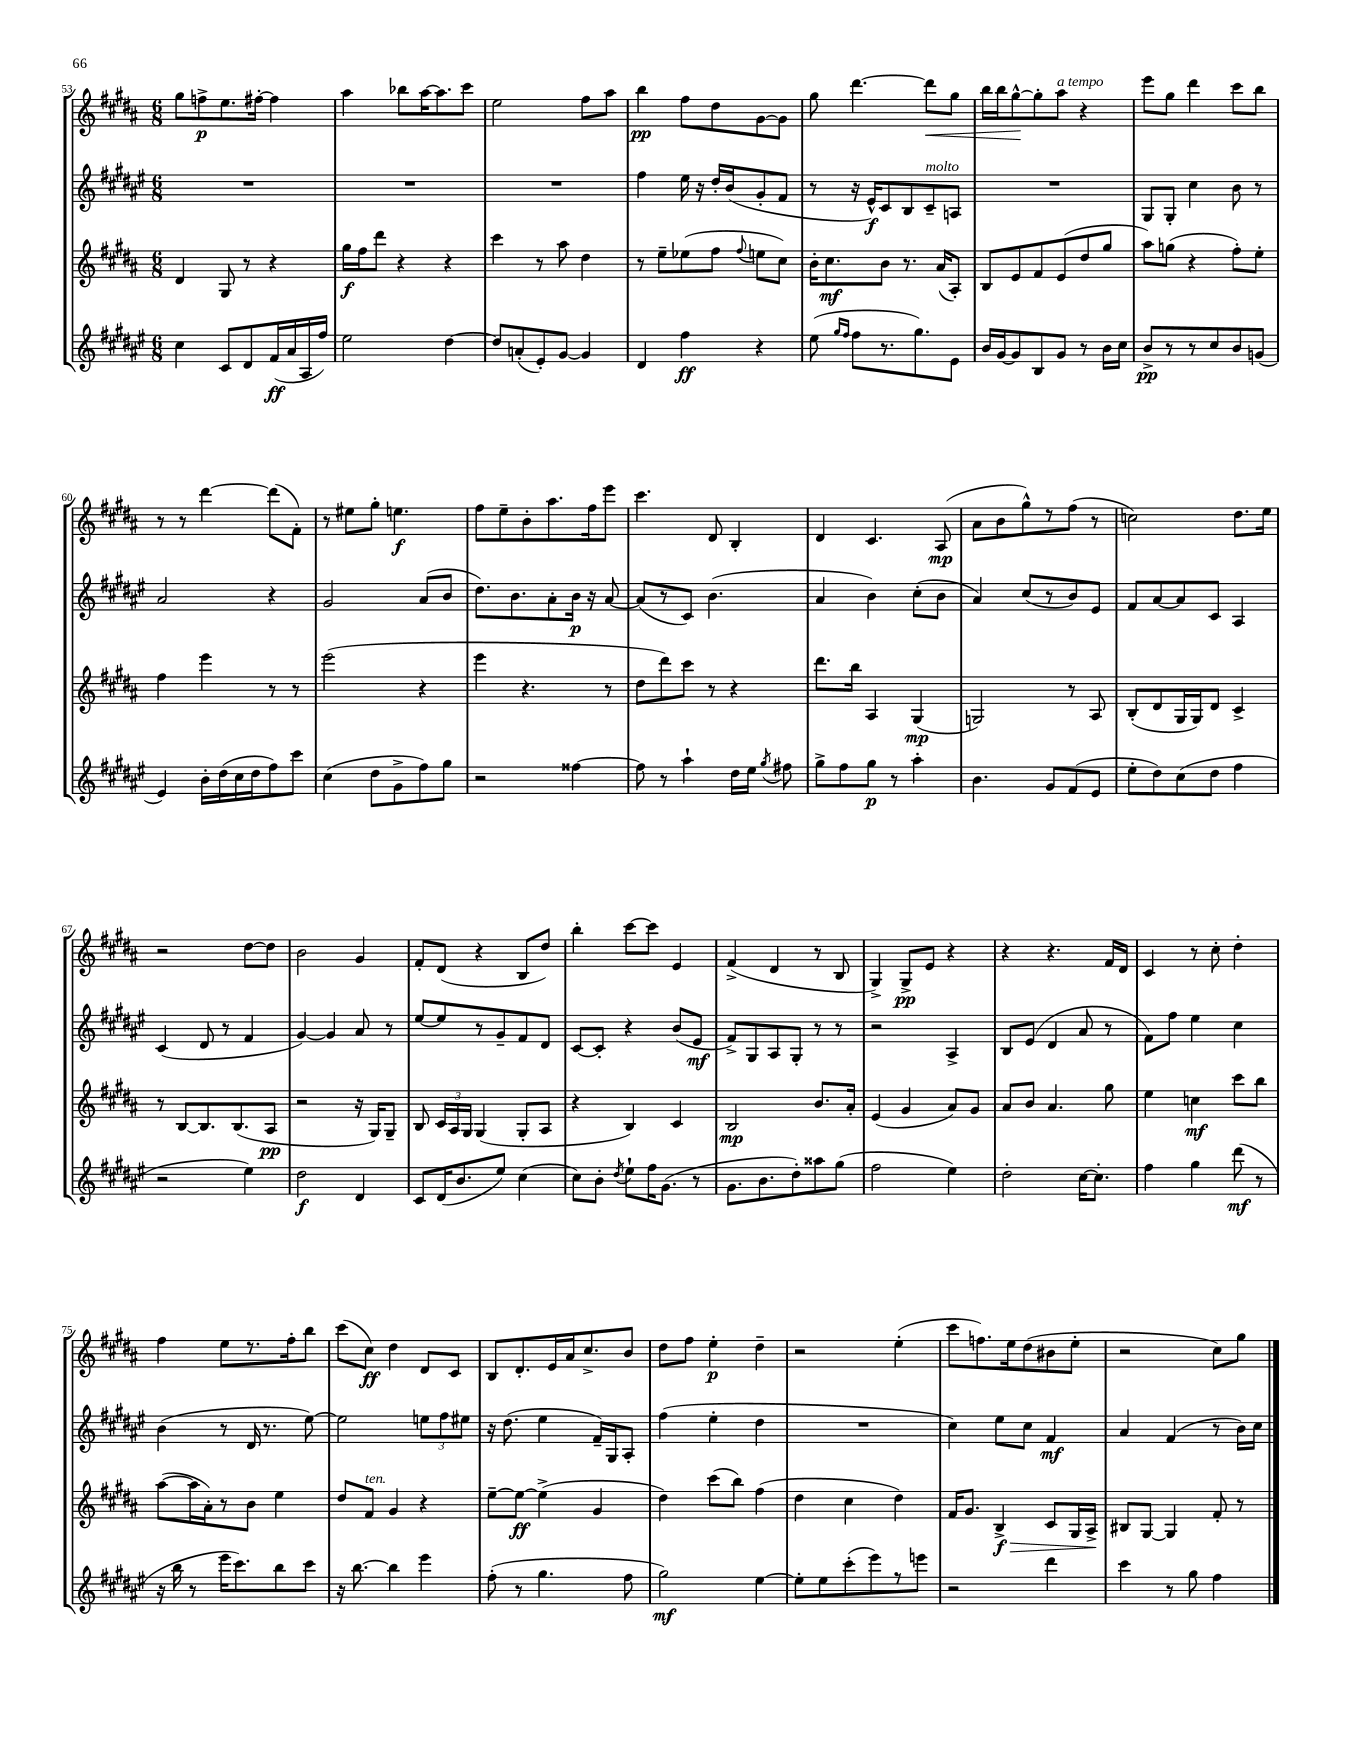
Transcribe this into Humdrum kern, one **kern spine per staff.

**kern	**dynam	**kern	**dynam	**kern	**dynam	**kern	**dynam
*part4	*part4	*part3	*part3	*part2	*part2	*part1	*part1
*staff4	*staff4	*staff3	*staff3	*staff2	*staff2	*staff1	*staff1
*clefG2	*	*clefG2	*	*clefG2	*	*clefG2	*
*k[f#c#g#d#a#e#]	*	*k[f#c#g#d#a#]	*	*k[f#c#g#d#a#e#]	*	*k[f#c#g#d#a#]	*
*M6/8	*	*M6/8	*	*M6/8	*	*M6/8	*
=53	=53	=53	=53	=53	=53	=53	=53
4cc#\	.	4d#/	.	2.r	.	8gg#\L	.
.	.	.	.	.	.	8ffn^\	p
8c#/L	.	8G#/	.	.	.	8.ee\	.
8d#/	.	8r	.	.	.	.	.
.	.	.	.	.	.	[16ff#X'\Jk	.
(16f#/L	ff	4r	.	.	.	4ff#\]	.
16a#/	.	.	.	.	.	.	.
16A#/	.	.	.	.	.	.	.
16ff#/JJ)	.	.	.	.	.	.	.
=54	=54	=54	=54	=54	=54	=54	=54
2ee#\	.	16gg#\LL	f	2.r	.	4aa#\	.
.	.	16ff#\J	.	.	.	.	.
.	.	8ddd#\J	.	.	.	.	.
.	.	4r	.	.	.	8bb-X\L	.
.	.	.	.	.	.	[16aa#\K	.
.	.	.	.	.	.	8.aa#\]	.
[4dd#\	.	4r	.	.	.	.	.
.	.	.	.	.	.	8ccc#\J	.
=55	=55	=55	=55	=55	=55	=55	=55
8dd#/L]	.	4ccc#\	.	2.r	.	2ee\	.
(8an'/	.	.	.	.	.	.	.
8e#'/)	.	8r	.	.	.	.	.
[8g#/J	.	8aa#\	.	.	.	.	.
4g#/]	.	4dd#\	.	.	.	8ff#\L	.
.	.	.	.	.	.	8aa#\J	.
=56	=56	=56	=56	=56	=56	=56	=56
4d#/	.	8r	.	4ff#\	.	4bb\	pp
.	.	8ee~\L	.	.	.	.	.
4ff#\	ff	(8ee-X\	.	16ee#\	.	8ff#\L	.
.	.	.	.	16r	.	.	.
.	.	8ff#\J	.	16dd#'/LL	.	8dd#\	.
.	.	.	.	(16b/J	.	.	.
.	.	8qqff#/	.	.	.	.	.
4r	.	8een\L	.	8g#'/	.	[8g#\	.
.	.	8cc#\J)	.	8f#/J	.	8g#\J]	.
=57	=57	=57	=57	=57	=57	=57	=57
(8ee#\	.	16b'\KL	.	8r	.	8gg#\	.
.	.	8.cc#\	mf	.	.	.	.
16qqgg#/LL	.	.	.	.	.	.	.
16qqff#/JJ	.	.	.	.	.	.	.
8ff#\L	.	.	.	16r	.	[4.ddd#\	.
.	.	.	.	16e#^^/KL)	f	.	.
8.r	.	8b\J	.	8c#/	.	.	.
.	.	8.r	.	8B/	.	.	.
8.gg#\)	.	.	.	.	.	.	.
!	!	!	!	!LO:TX:a:i:t=molto	!	!	!
!	!	!	!	!	!	!	!LO:HP:b
.	.	.	.	8c#~/	.	8ddd#\L]	<
.	.	(16a#/KL	.	.	.	.	.
8e#\J	.	8A#'/J)	.	8An/J	.	8gg#\J	.
=58	=58	=58	=58	=58	=58	=58	=58
16b/LL	.	8B/L	.	2.r	.	16bb\LL	.
[16g#/J	.	.	.	.	.	16bb\J	.
8g#/]	.	8e/	.	.	.	[8gg#^^\	.
8B/	.	8f#/	.	.	.	8gg#'\]	[
!	!	!	!	!	!	!LO:TX:a:i:t=a tempo	!
8g#/J	.	(8e/	.	.	.	8aa#\J	.
8r	.	8dd#/	.	.	.	4r	.
16b\LL	.	8gg#/J	.	.	.	.	.
16cc#\JJ	.	.	.	.	.	.	.
=59	=59	=59	=59	=59	=59	=59	=59
8b^/L	pp	8aa#\L)	.	8G#/L	.	8eee\L	.
8r	.	(8ggn\J	.	8G#'/J	.	8gg#\J	.
8r	.	4r	.	4cc#\	.	4ddd#\	.
8cc#/	.	.	.	.	.	.	.
8b/	.	8ff#'\L)	.	8b\	.	8ccc#\L	.
(8gn/J	.	8ee'\J	.	8r	.	8bb\J	.
!!LO:LB:g=z
=60	=60	=60	=60	=60	=60	=60	=60
4e#/)	.	4ff#\	.	2a#/	.	8r	.
.	.	.	.	.	.	8r	.
16b'\LL	.	4eee\	.	.	.	[4ddd#\	.
(16dd#\	.	.	.	.	.	.	.
16cc#\	.	.	.	.	.	.	.
16dd#\J	.	.	.	.	.	.	.
8ff#\)	.	8r	.	4r	.	(8ddd#\L]	.
8ccc#\J	.	8r	.	.	.	8f#'\J)	.
=61	=61	=61	=61	=61	=61	=61	=61
(4cc#\	.	(2eee\	.	2g#/	.	8r	.
.	.	.	.	.	.	8ee#X\L	.
8dd#\L	.	.	.	.	.	8gg#'\J	.
8g#^\	.	.	.	.	.	4.een\	f
8ff#\)	.	4r	.	(8a#/L	.	.	.
8gg#\J	.	.	.	8b/J	.	.	.
=62	=62	=62	=62	=62	=62	=62	=62
2r	.	4eee\	.	8.dd#\L)	.	8ff#\L	.
.	.	.	.	.	.	8ee~\	.
.	.	.	.	8.b\	.	.	.
.	.	4.r	.	.	.	8b'\	.
.	.	.	.	8a#'\	.	8.aa#\	.
[4ff##X\	.	.	.	16b\Jk	p	.	.
.	.	.	.	16r	.	16ff#\k	.
.	.	8r	.	[8a#/	.	8eee\J	.
=63	=63	=63	=63	=63	=63	=63	=63
8ff##\]	.	8dd#\L	.	(8a#/L]	.	4.ccc#\	.
8r	.	8ddd#\)	.	8r	.	.	.
4aa#`\	.	8ccc#\J	.	8c#/J)	.	.	.
.	.	8r	.	(4.b\	.	8d#/	.
16dd#\LL	.	4r	.	.	.	4B'/	.
16ee#\JJ	.	.	.	.	.	.	.
8qgg#/	.	.	.	.	.	.	.
8ff#X\	.	.	.	.	.	.	.
=64	=64	=64	=64	=64	=64	=64	=64
8gg#^\L	.	8.ddd#\L	.	4a#/	.	4d#/	.
8ff#\	.	.	.	.	.	.	.
.	.	16bb\Jk	.	.	.	.	.
8gg#\J	p	4A#/	.	4b\)	.	4.c#/	.
8r	.	.	.	.	.	.	.
4aa#'\	.	(4G#/	mp	(8cc#'\L	.	.	.
.	.	.	.	8b\J	.	(8A#/	mp
=65	=65	=65	=65	=65	=65	=65	=65
4.b\	.	2Gn/)	.	4a#/)	.	8a#\L	.
.	.	.	.	.	.	8b\	.
.	.	.	.	(8cc#/L	.	8gg#^^\)	.
8g#/L	.	.	.	8r	.	8r	.
(8f#/	.	8r	.	8b/)	.	(8ff#\J	.
8e#/J	.	8A#/	.	8e#/J	.	8r	.
=66	=66	=66	=66	=66	=66	=66	=66
8ee#'\L	.	(8B'/L	.	8f#/L	.	2ccn\)	.
8dd#\)	.	8d#/	.	[8a#/	.	.	.
(8cc#\	.	16G#/L	.	8a#/]	.	.	.
.	.	16G#/J)	.	.	.	.	.
8dd#\J	.	8d#/J	.	8c#/J	.	.	.
4ff#\	.	4c#^/	.	4A#/	.	8.dd#\L	.
.	.	.	.	.	.	16ee\Jk	.
!!LO:LB:g=z
=67	=67	=67	=67	=67	=67	=67	=67
2r	.	8r	.	(4c#/	.	2r	.
.	.	[8B/L	.	.	.	.	.
.	.	8.B/]	.	8d#/	.	.	.
.	.	.	.	8r	.	.	.
.	.	(8.B/	.	.	.	.	.
4ee#\)	.	.	.	4f#/	.	[8dd#\L	.
.	.	8A#/J	pp	.	.	8dd#\J]	.
=68	=68	=68	=68	=68	=68	=68	=68
2dd#\	f	2r	.	[4g#/)	.	2b\	.
.	.	.	.	4g#/]	.	.	.
4d#/	.	16r	.	8a#/	.	4g#/	.
.	.	16G#/KL)	.	.	.	.	.
.	.	8G#~/J	.	8r	.	.	.
=69	=69	=69	=69	=69	=69	=69	=69
8c#/L	.	8B/	.	[8ee#/L	.	8f#'/L	.
(16d#/K	.	24c#/LL	.	8ee#/]	.	(8d#/J	.
.	.	24A#/	.	.	.	.	.
8.b/	.	.	.	.	.	.	.
.	.	24G#/JJ	.	.	.	.	.
.	.	(4G#/	.	8r	.	4r	.
8ee#/J)	.	.	.	8g#~/	.	.	.
(4cc#\	.	8G#'/L	.	8f#/	.	8B/L	.
.	.	8A#/J	.	8d#/J	.	8dd#/J)	.
=70	=70	=70	=70	=70	=70	=70	=70
8cc#\L)	.	4r	.	[8c#/L	.	4bb'\	.
8b'\J	.	.	.	8c#'/J]	.	.	.
8qdd#/	.	.	.	.	.	.	.
8ee#`\L	.	4B/)	.	4r	.	[8ccc#\L	.
16ff#\K	.	.	.	.	.	8ccc#\J]	.
(8.g#\J	.	.	.	.	.	.	.
.	.	4c#/	.	(8b/L	.	4e/	.
8r	.	.	.	8e#/J	mf	.	.
=71	=71	=71	=71	=71	=71	=71	=71
8.g#\L	.	2B/	mp	8f#^/L)	.	(4f#^/	.
.	.	.	.	8G#/	.	.	.
8.b\	.	.	.	.	.	.	.
.	.	.	.	8A#/	.	4d#/	.
8dd#'\)	.	.	.	8G#'/J	.	.	.
8aa##X\	.	8.b/L	.	8r	.	8r	.
(8gg#\J	.	.	.	8r	.	8B/	.
.	.	16a#'/Jk	.	.	.	.	.
=72	=72	=72	=72	=72	=72	=72	=72
2ff#\	.	(4e/	.	2r	.	4G#^/)	.
.	.	4g#/	.	.	.	8G#^/L	pp
.	.	.	.	.	.	8e/J	.
4ee#\)	.	8a#/L)	.	4A#^/	.	4r	.
.	.	8g#/J	.	.	.	.	.
=73	=73	=73	=73	=73	=73	=73	=73
2dd#'\	.	8a#/L	.	8B/L	.	4r	.
.	.	8b/J	.	(8e#/J	.	.	.
.	.	4.a#/	.	4d#/	.	4.r	.
[16cc#\KL	.	.	.	8a#/	.	.	.
8.cc#'\J]	.	.	.	.	.	.	.
.	.	8gg#\	.	8r	.	16f#/LL	.
.	.	.	.	.	.	16d#/JJ	.
=74	=74	=74	=74	=74	=74	=74	=74
4ff#\	.	4ee\	.	8f#\L)	.	4c#/	.
.	.	.	.	8ff#\J	.	.	.
4gg#\	.	4ccn\	mf	4ee#\	.	8r	.
.	.	.	.	.	.	8cc#'\	.
(8ddd#\	mf	8ccc#\L	.	4cc#\	.	4dd#'\	.
8r	.	8bb\J	.	.	.	.	.
!!LO:LB:g=z
=75	=75	=75	=75	=75	=75	=75	=75
16r	.	([8aa#\L	.	(4b\	.	4ff#\	.
16bb\	.	.	.	.	.	.	.
8r	.	16aa#\L]	.	.	.	.	.
.	.	16a#'\J)	.	.	.	.	.
16eee#\KL	.	8r	.	8r	.	8ee\L	.
8.ccc#\)	.	.	.	.	.	.	.
.	.	8b\J	.	16d#/	.	8.r	.
.	.	.	.	8.r	.	.	.
8bb\	.	4ee\	.	.	.	.	.
.	.	.	.	.	.	16ff#'\k	.
8ccc#\J	.	.	.	[8ee#\)	.	8bb\J	.
=76	=76	=76	=76	=76	=76	=76	=76
16r	.	8dd#/L	.	2ee#\]	.	(8ccc#\L	.
[8.bb\	.	.	.	.	.	.	.
!	!	!LO:TX:a:i:t=ten.	!	!	!	!	!
.	.	8f#/J	.	.	.	8cc#\J)	ff
4bb\]	.	4g#/	.	.	.	4dd#\	.
4eee#\	.	4r	.	12een\L	.	8d#/L	.
.	.	.	.	12ff#\	.	.	.
.	.	.	.	.	.	8c#/J	.
.	.	.	.	12ee#X\J	.	.	.
=77	=77	=77	=77	=77	=77	=77	=77
(8ff#'\	.	[8ee~\L	.	16r	.	8B/L	.
.	.	.	.	(8.dd#\	.	.	.
8r	.	8ee\J_	ff	.	.	8.d#'/	.
4.gg#\	.	(4ee^\]	.	4ee#\	.	.	.
.	.	.	.	.	.	16e/L	.
.	.	.	.	.	.	16a#/J	.
.	.	.	.	.	.	8.cc#^/	.
.	.	4g#/	.	16f#~/LL)	.	.	.
.	.	.	.	16G#/J	.	.	.
8ff#\	.	.	.	8A#'/J	.	8b/J	.
=78	=78	=78	=78	=78	=78	=78	=78
2gg#\)	mf	4dd#\)	.	(4ff#\	.	8dd#\L	.
.	.	.	.	.	.	8ff#\J	.
.	.	(8ccc#\L	.	4ee#'\	.	4ee'\	p
.	.	8bb\J)	.	.	.	.	.
[4ee#\	.	(4ff#\	.	4dd#\	.	4dd#~\	.
=79	=79	=79	=79	=79	=79	=79	=79
8ee#'\L]	.	4dd#\	.	2.r	.	2r	.
8ee#\	.	.	.	.	.	.	.
(8ccc#'\	.	4cc#\	.	.	.	.	.
8eee#\)	.	.	.	.	.	.	.
8r	.	4dd#\)	.	.	.	(4ee'\	.
8eeen\J	.	.	.	.	.	.	.
=80	=80	=80	=80	=80	=80	=80	=80
2r	.	16f#/KL	.	4cc#\)	.	8ccc#\L	.
.	.	8.g#/J	.	.	.	.	.
.	.	.	.	.	.	8.ffn\)	.
!	!	!	!LO:HP:b	!	!	!	!
.	.	4B^/	> f	8ee#\L	.	.	.
.	.	.	.	.	.	16ee\k	.
.	.	.	.	8cc#\J	.	(8dd#\	.
4ddd#\	.	8c#/L	.	4f#/	mf	8b#X\	.
.	.	16G#/L	.	.	.	8ee'\J	.
.	.	16A#^/JJ	.	.	.	.	.
.	.	.	]	.	.	.	.
=81	=81	=81	=81	=81	=81	=81	=81
4ccc#\	.	8B#X/L	.	4a#/	.	2r	.
.	.	[8G#/J	.	.	.	.	.
8r	.	4G#/]	.	(4f#/	.	.	.
8gg#\	.	.	.	.	.	.	.
4ff#\	.	8f#'/	.	8r	.	8cc#\L)	.
.	.	8r	.	16b\LL)	.	8gg#\J	.
.	.	.	.	16cc#\JJ	.	.	.
==	==	==	==	==	==	==	==
*-	*-	*-	*-	*-	*-	*-	*-
